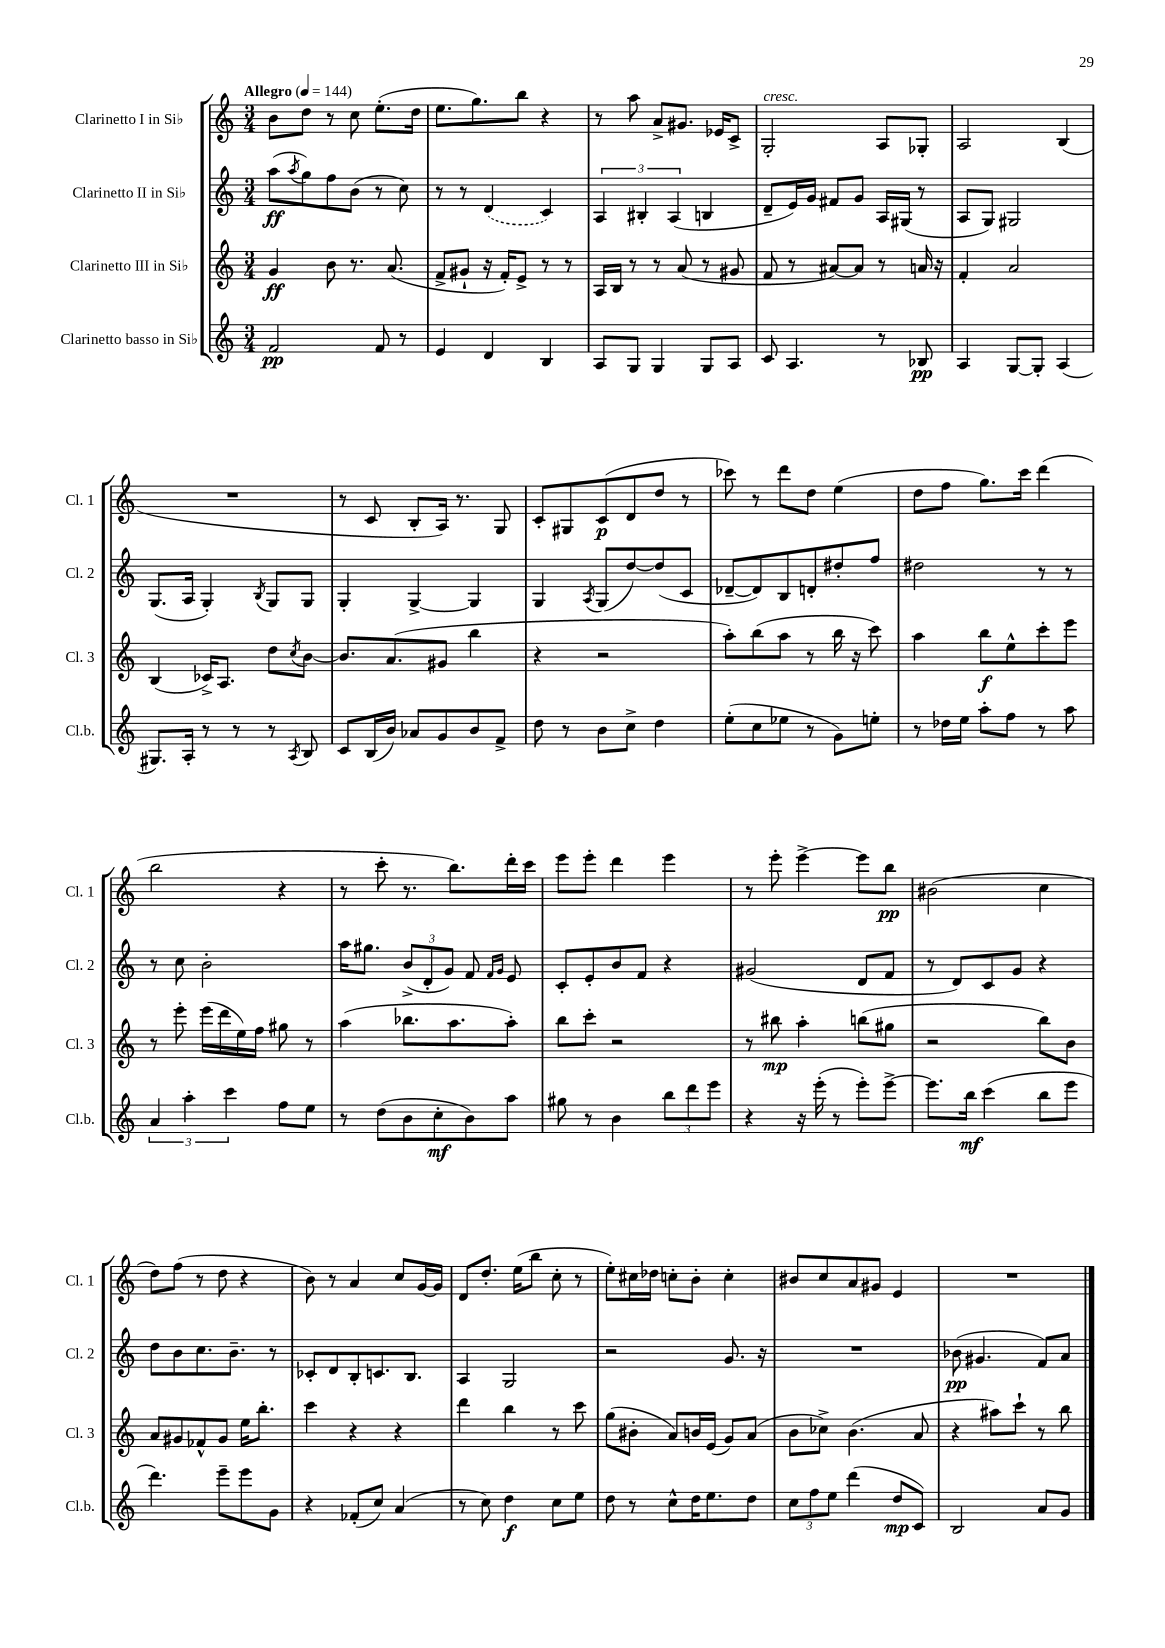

**kern	**kern	**kern	**kern
*staff4	*staff3	*staff2	*staff1
*clefG2	*clefG2	*clefG2	*clefG2
*k[]	*k[]	*k[]	*k[]
*M3/4	*M3/4	*M3/4	*M3/4
*MM144	*MM144	*MM144	*MM144
2f	4g	(8aa	8b
.	.	8qaa	.
.	.	8gg)	8dd
.	8b	8ff	8r
.	8.r	(8b	8cc
8f	.	8r	(8.ee'
.	(8.a	.	.
8r	.	8cc)	.
.	.	.	16dd
=	=	=	=
4e	8f^	8r	8.ee
.	8g#`	8r	.
.	.	.	8.gg)
4d	16r	(4d	.
.	16f')	.	.
.	8e^	.	8bb
4B	8r	4c)	4r
.	8r	.	.
=	=	=	=
8A	16A	6A	8r
.	16B	.	.
8G	8r	.	8aa
.	.	6B#'	.
4G	8r	.	8a^
.	.	(6A	.
.	(8a	.	8.g#
8G	8r	4B	.
.	.	.	16e-
8A	8g#	.	8c^
=	=	=	=
8c	8f	8d~	2G'
4.A	8r	16e)	.
.	.	16g	.
.	[8a#)	8f#	.
.	8a#]	8g	.
8r	8r	16A	8A
.	.	(16G#	.
8B-	16a	8r	8G-'
.	16r	.	.
=	=	=	=
4A	4f'	8A	2A
.	.	8G)	.
[8G	2a	2G#	.
8G']	.	.	.
(4A	.	.	(4B
=	=	=	=
8.G#)	(4B	(8.G	2.r
16A'	.	16A	.
8r	16c-^)	4G')	.
.	8.A	.	.
8r	.	.	.
.	.	8qB	.
8r	8dd	8G	.
8qA	8qcc	.	.
8B	[8b	8G	.
=	=	=	=
8c	8.b]	4G'	8r
(16B	.	.	8c
16b)	(8.a	.	.
8a-	.	[4G^	8B'
8g	8g#	.	16A)
.	.	.	8.r
8b	4bb	4G]	.
8f^	.	.	8G
=	=	=	=
8dd	4r	4G	8c'
8r	.	.	8G#
.	.	8qA	.
8b	2r	(8G	(8c
8cc^	.	[8dd)	8d
4dd	.	(8dd]	8dd
.	.	8c	8r
=	=	=	=
(8ee'	8aa')	[8d-~	8ccc-)
8cc	(8bb	8d-])	8r
8ee-	8aa	8B	8ddd
8r	8r	8d'	8dd
8g)	16bb	8dd#'	(4ee
.	16r	.	.
8ee'	8ccc)	8ff	.
=	=	=	=
8r	4aa	2dd#	8dd
16dd-	.	.	8ff
16ee	.	.	.
8aa'	8bb	.	8.gg)
8ff	8ee^^	.	.
.	.	.	16ccc
8r	8ccc'	8r	(4ddd
8aa	8eee	8r	.
=	=	=	=
6a	8r	8r	2bb
.	8eee'	8cc	.
6aa'	.	.	.
.	(16eee	2b'	.
.	16ddd	.	.
6ccc	.	.	.
.	16ee)	.	.
.	16ff	.	.
8ff	8gg#	.	4r
8ee	8r	.	.
=	=	=	=
8r	(4aa	16aa	8r
.	.	8.gg#	.
(8dd	.	.	8ccc'
8b	8.bb-	(12b^	8.r
.	.	12d'	.
8cc'	.	.	.
.	.	12g)	.
.	8.aa	.	8.bb)
8b)	.	8f	.
.	.	16qqf	.
.	.	16qqg	.
8aa	8aa')	8e	16ddd'
.	.	.	16ccc
=	=	=	=
8gg#	8bb	8c'	8eee
8r	8ccc'	8e'	8eee'
4b	2r	8b	4ddd
.	.	8f	.
12bb	.	4r	4eee
12ddd	.	.	.
12eee	.	.	.
=	=	=	=
4r	8r	(2g#	8r
.	8bb#	.	8eee'
16r	4aa'	.	[4eee^
(16eee'	.	.	.
8r	.	.	.
8eee')	(8bb	8d	8eee]
[8eee^	8gg#	8f	8bb
=	=	=	=
8.eee]	2r	8r	(2b#
.	.	8d)	.
16bb	.	.	.
(4ccc	.	8c	.
.	.	8g	.
8bb	8bb)	4r	4cc
8eee	8b	.	.
=	=	=	=
4.ddd)	8a	8dd	8dd)
.	8g#	8b	(8ff
.	8f-^^	8.cc	8r
8eee~	8g#	.	8dd
.	.	8.b~	.
8eee	16ee	.	4r
.	8.bb'	.	.
8g	.	8r	.
=	=	=	=
4r	4ccc	8c-'	8b)
.	.	8d	8r
(8f-'	4r	8B'	4a
8cc)	.	8.c	.
(4a	4r	.	8cc
.	.	8.B	.
.	.	.	[16g
.	.	.	16g]
=	=	=	=
8r	4ddd	4A	8d
8cc)	.	.	8.dd'
4dd	4bb	2G	.
.	.	.	(16ee
.	.	.	8bb
8cc	8r	.	8cc'
8ee	8ccc	.	8r
=	=	=	=
8dd	(8gg	2r	8ee')
8r	8b#'	.	16cc#
.	.	.	16dd-
8cc^^	8a)	.	8cc'
16dd	16b	.	8b'
8.ee	(16e	.	.
.	8g)	8.g	4cc'
8dd	(8a	.	.
.	.	16r	.
=	=	=	=
12cc	8b	2.r	8b#
12ff	.	.	.
.	8cc-^)	.	8cc
12ee	.	.	.
(4ddd	(4.b	.	8a
.	.	.	8g#
8dd	.	.	4e
8c)	8a	.	.
=	=	=	=
2B	4r	(8b-	2.r
.	.	4.g#	.
.	8aa#)	.	.
.	8ccc`	.	.
8a	8r	8f)	.
8g	8bb	8a	.
==	==	==	==
*-	*-	*-	*-
